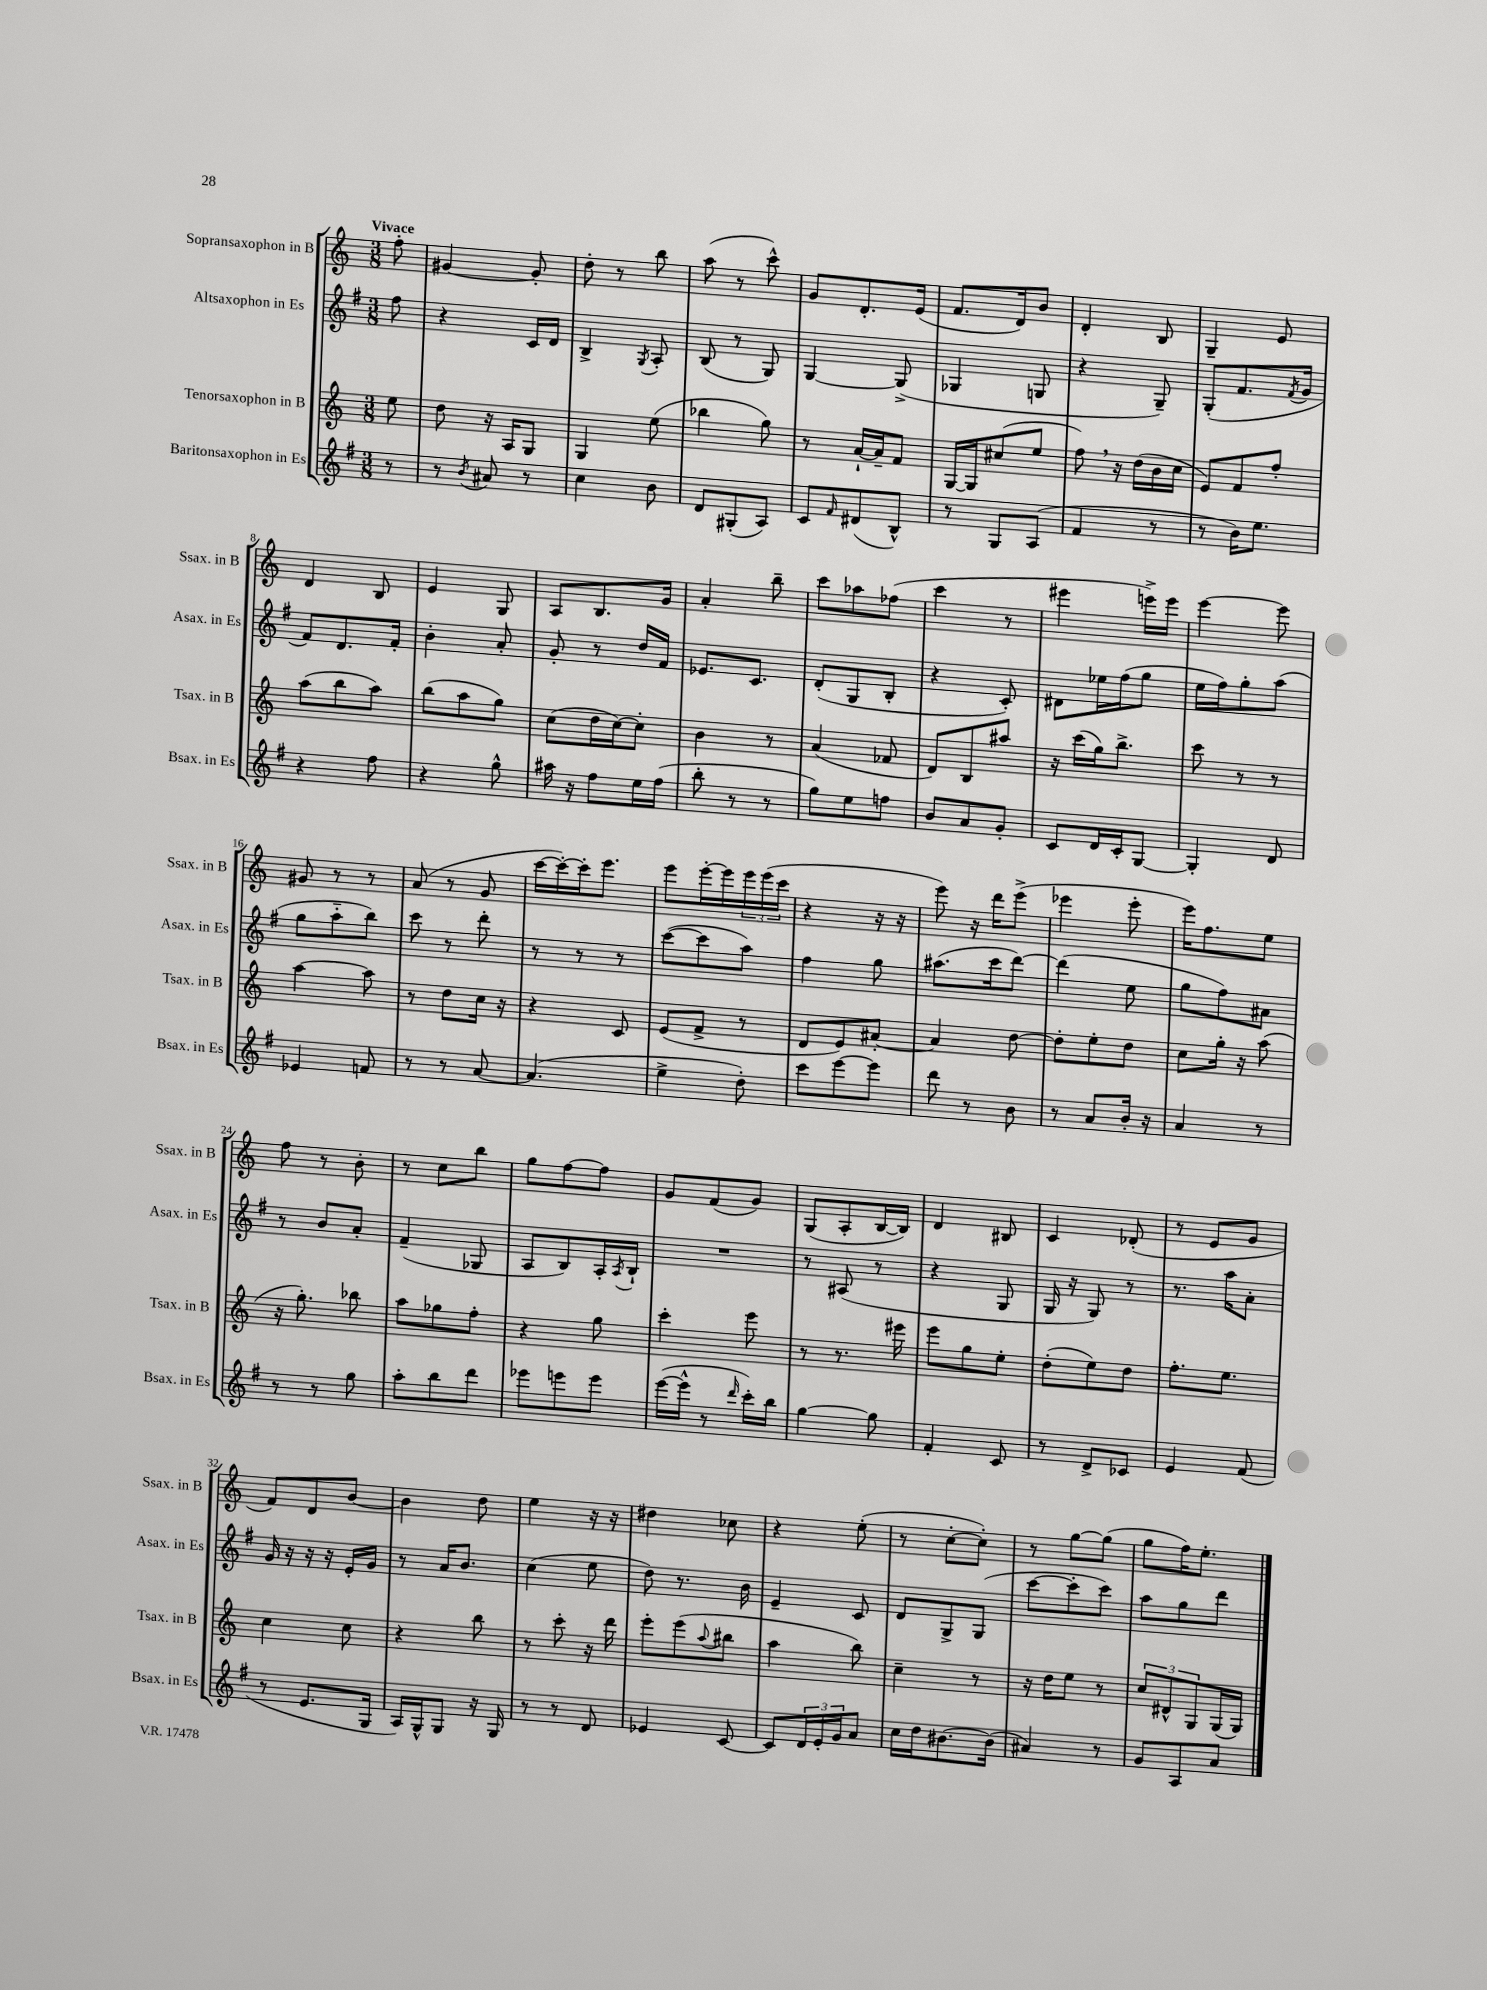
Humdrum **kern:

**kern	**kern	**kern	**kern
*staff4	*staff3	*staff2	*staff1
*clefG2	*clefG2	*clefG2	*clefG2
*k[f#]	*k[]	*k[f#]	*k[]
*M3/8	*M3/8	*M3/8	*M3/8
8r	8ee\	8ff#\	8ff'\
=	=	=	=
8r	8dd\	4r	[4g#/
8qb/	.	.	.
8a#/	16r	.	.
.	16A/LK	.	.
8r	8G/J	16c/LL	8g#'/]
.	.	16d/JJ	.
=	=	=	=
4cc\	4G/	4B^/	8dd'\
.	.	.	8r
.	.	8qG/	.
8b\	(8ee\	8A'/	8bb\
=	=	=	=
8d/L	4bb-\	(8B/	(8aa\
(8G#'/	.	8r	8r
8A/J)	8gg\)	8G/)	8ccc^^\)
=	=	=	=
8c/L	8r	[4G/	8g/L
16qqf#/	.	.	.
(8d#/	[16a`/LL	.	8.d'/
.	16a~/]J	.	.
8B^^/J)	8f/J	(8G^/]	.
.	.	.	(16e/Jk
=	=	=	=
8r	[16G/LL	4G-/	8.f/L
.	16G/]J	.	.
8G/L	(8cc#/	.	.
.	.	.	16d/k)
(8A/J	8ee/J	8G/	8b/J
=	=	=	=
4f#/	8ff\)	4r	4d'/
.	16r	.	.
.	(16dd\LL	.	.
8r	16b\	8G~/)	8B/
.	16cc\JJ	.	.
=	=	=	=
8r	8e/L)	(8G'/L	4G~/
16b\LK)	8f/	8.f#/	.
8.ee\J	.	.	.
.	8ff'/J	.	8e/
.	.	8qf#/	.
.	.	16g/Jk	.
=	=	=	=
4r	(8aa\L	8f#/L)	4d/
.	8bb\	8.d/	.
8ff#\	8aa\J)	.	8B/
.	.	16f#'/Jk	.
=	=	=	=
4r	(8bb\L	4b'\	4e/
.	8aa\	.	.
8gg^^\	8gg\J)	8a'/	8G/
=	=	=	=
16aa#\	(8cc\L	8g'/	8A/L
16r	.	.	.
8ff#\L	16dd\L	8r	8.B/
.	[16cc\J)	.	.
16ee\L	8cc'\]J	16dd/LL	.
(16ff#\JJ	.	16f#/JJ	16g/Jk
=	=	=	=
8bb'\	4b\	8.e-/L	4a'/
8r	.	.	.
.	.	8.c/J	.
8r	8r	.	8bb~\
=	=	=	=
8gg\L)	(4a/	(8d'/L	8ccc\L
8ee\	.	8G/	8aa-\
8ff\J	8f-/	8B'/J	(8ff-\J
=	=	=	=
8b/L	8d/L)	4r	4ccc\
8a/	8B/	.	.
8g'/J	8aa#/J	8c'/)	8r
=	=	=	=
8c/L	16r	8d#\L	4eee#\
.	(16ccc\LL	.	.
16d/L	16gg\J)	16ee-\L	.
16c'/J	8.bb^\J	(16ff#\J	.
[8G/J	.	8gg\J	16eee^\LL)
.	.	.	16eee\JJ
=	=	=	=
4G'/]	8ccc\	16ee\LL	[4eee\
.	.	16ff#\J)	.
.	8r	8gg'\	.
8d/	8r	(8aa\J	8eee\]
=	=	=	=
4e-/	[4aa\	8gg\L	8g#/
.	.	8aa'~\	8r
8f/	8aa\]	8bb\J)	8r
=	=	=	=
8r	8r	8ccc\	(8a/
8r	8dd\L	8r	8r
[8a/	16cc\Jk	8ddd'\	8g/
.	16r	.	.
=	=	=	=
(4.a/]	4r	8r	[16ccc\LL
.	.	.	16ccc'\_)
.	.	8r	16ccc'\]J
.	.	.	8.eee\J
.	8c/	8r	.
=	=	=	=
4ee^\	(8e/L	([8ccc\L	8eee\L
.	8f^/J	8ccc\]	[16eee'\L
.	.	.	16eee\]
8dd'\)	8r	8aa\J)	24eee\
.	.	.	(24eee\
.	.	.	24ccc\JJ
=	=	=	=
8ccc\L	8d/L	4ff#\	4r
[8eee\	8e/)	.	.
8eee\]J	[8a#'/J	8gg\	16r
.	.	.	16r
=	=	=	=
8ddd\	4a#/]	(8.aa#\L	8eee\)
8r	.	.	16r
.	.	16ccc\k	16ddd\LK
8b\	[8dd\	[8ddd\J)	(8eee^\J
=	=	=	=
8r	8dd'\]L	(4ddd\]	4eee-\
8a/L	8ee'\	.	.
16b'/Jk	8dd\J	8ee\	8eee-'\
16r	.	.	.
=	=	=	=
4a/	8cc\L	8gg\L	16eee\LK)
.	.	.	8.ff\
.	16gg'\Jk	8ff#\)	.
.	16r	.	.
8r	(8aa\	8a#\J	8ee\J
=	=	=	=
8r	16r	8r	8ff\
.	8.gg'\)	.	.
8r	.	8b/L	8r
8gg\	8bb-\	8a'/J	8b'\
=	=	=	=
8aa'\L	8aa\L	(4f#~/	8r
8bb\	8gg-\	.	8cc\L
8ddd\J	8ff'\J	8G-/	8bb\J
=	=	=	=
8eee-\L	4r	8A/L	8gg\L
8eee\	.	8B/)	[8ff\
8eee\J	8gg\	16A'/L	8ff\]J
.	.	8qA/	.
.	.	16B`/JJ	.
=	=	=	=
([16eee\LL	4ccc'\	4.r	8g/L
16eee^^\]JJ	.	.	.
8r	.	.	(8f/
16qqddd/	.	.	.
16ccc'\LL)	8eee\	.	8g/J)
16bb\JJ	.	.	.
=	=	=	=
[4gg\	8r	8r	(8G/L
.	8.r	(8A#/	8A'/
8gg\]	.	8r	[16B/L
.	16eee#\	.	16B/]JJ)
=	=	=	=
4f#'/	8eee\L	4r	4d/
.	8gg\	.	.
8c/	8ee'\J	8G/	8B#/
=	=	=	=
8r	(8dd'\L	16G/	4c/
.	.	16r	.
8d^/L	8ee\)	8G/)	.
8c-/J	8dd\J	8r	(8d-'/
=	=	=	=
4e/	8.ff'\L	8.r	8r
.	.	.	8e/L
.	8.ee\J	16aa\LK	.
(8f#/	.	8a'\J	8g/J
=	=	=	=
8r	4cc\	16g/	8f/L)
.	.	16r	.
8.e/L	.	16r	8d/
.	.	16r	.
.	8cc\	16e'/LL	[8b/J
16G/Jk	.	16g/JJ	.
=	=	=	=
16A/LL)	4r	8r	4b\]
16G^^/J	.	.	.
8G/J	.	16a/LK	.
.	.	8.b/J	.
16r	8bb\	.	8dd\
16G/	.	.	.
=	=	=	=
8r	8r	(4cc\	4ee\
8r	8ccc'\	.	.
8d/	16r	8ee\	16r
.	16ddd\	.	16r
=	=	=	=
4e-/	8eee'\L	8dd\)	4dd#\
.	(8eee\	8.r	.
.	8qqaa/	.	.
[8c/	8bb#\J	.	8cc-\
.	.	16b\	.
=	=	=	=
8c/]L	4aa\	4e~/	4r
24d/L	.	.	.
24e'/	.	.	.
24g/J	.	.	.
8a/J	8bb\)	8c/	(8ee'\
=	=	=	=
16cc\LL	4cc~\	8d/L	8r
16dd\J	.	.	.
[8.b#\	.	8G^/	[8cc'\L
.	8r	(8G/J	8cc'\]J)
(16b#\]Jk	.	.	.
=	=	=	=
4a#/)	16r	[8ccc\L	8r
.	16dd\LK	.	.
.	8ee\J	8ccc'\]	[8gg\L
8r	8r	8ccc\J)	(8gg\]J
=	=	=	=
8g/L	12cc/L	8aa\L	8gg\L
.	12d#^^/	.	.
8A/	.	8gg\	16ff\K)
.	12G/	.	.
.	.	.	8.ee'\J
8a/J	(16G/L	8ddd\J	.
.	16G/JJ)	.	.
==	==	==	==
*-	*-	*-	*-
